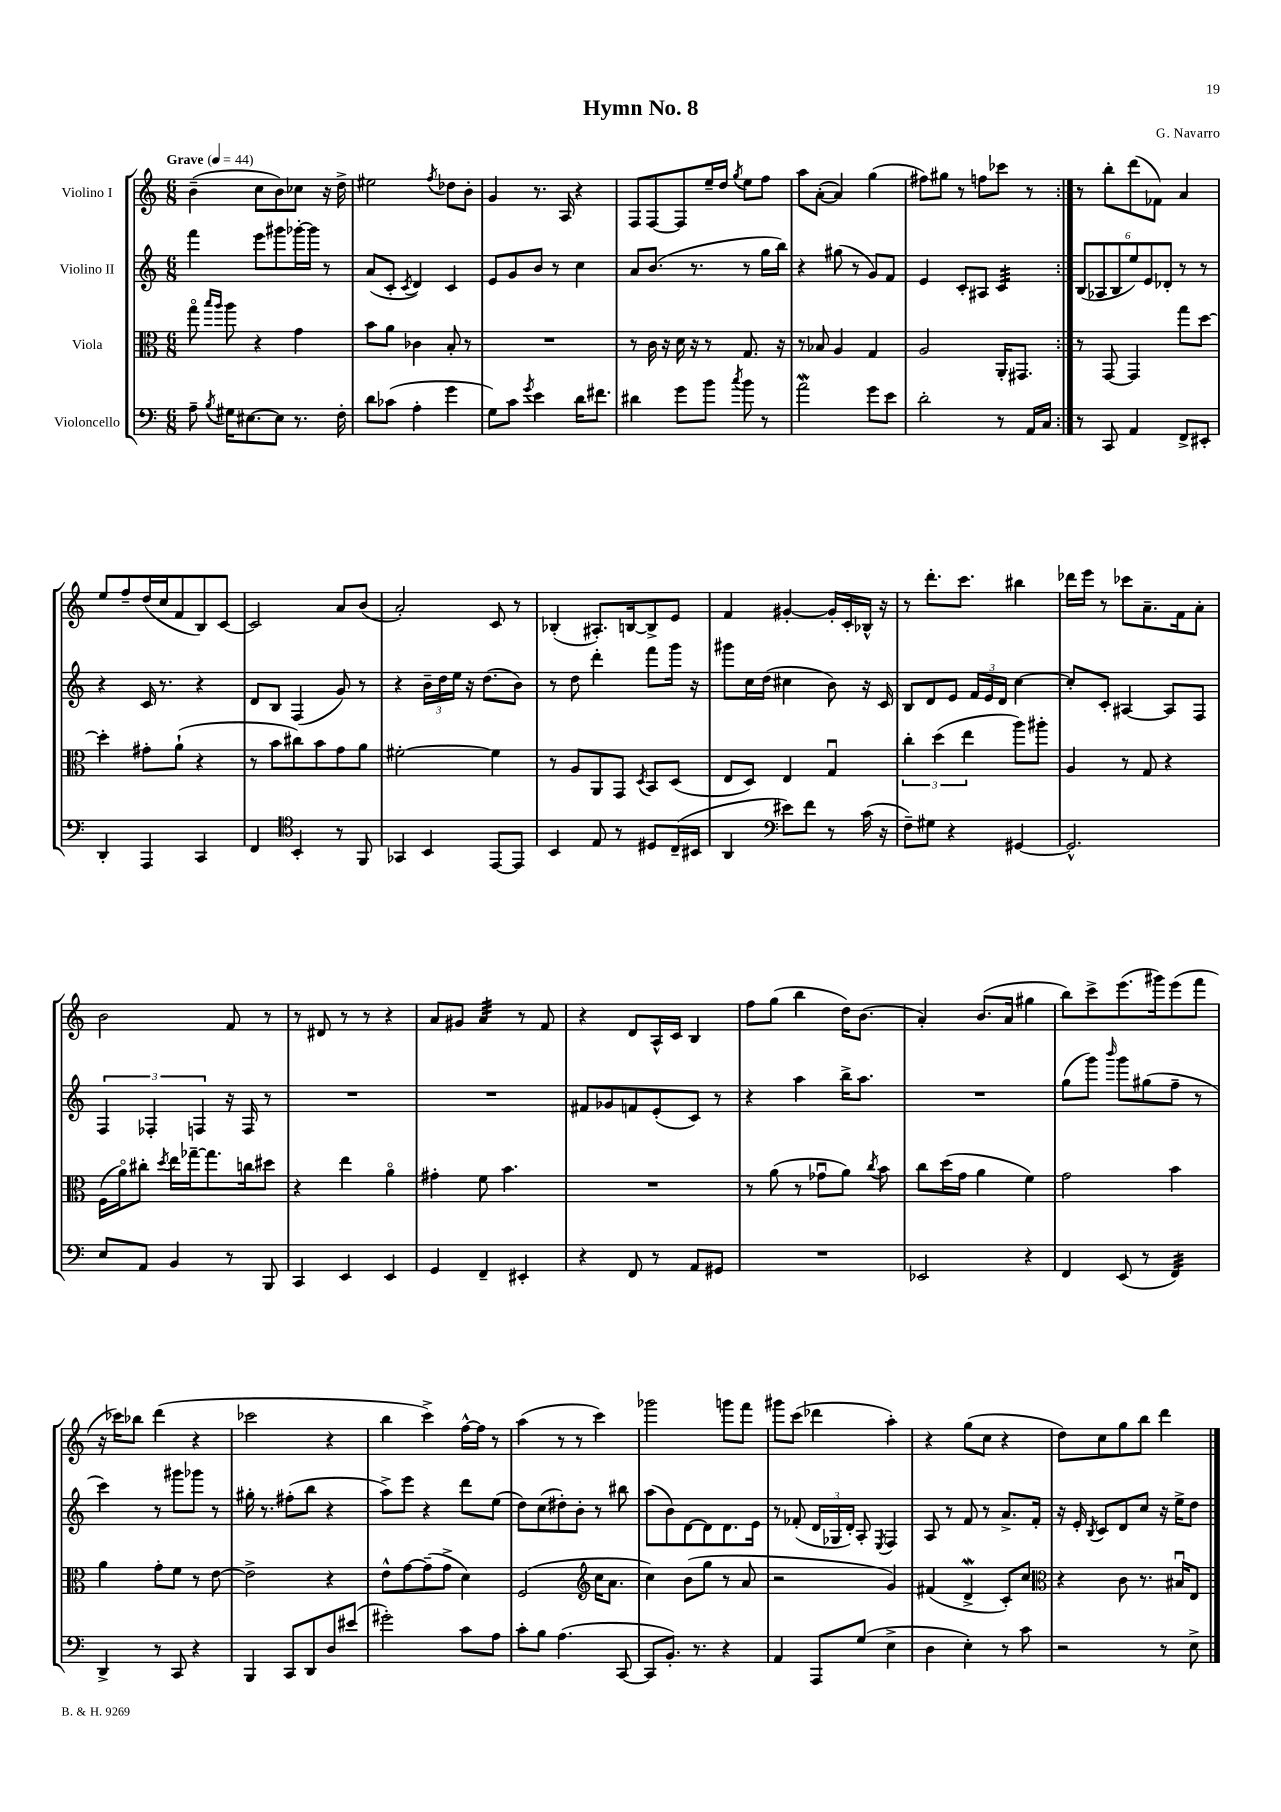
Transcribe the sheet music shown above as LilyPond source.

\header { title = "Hymn No. 8" composer = "G. Navarro" }
<<
\new StaffGroup <<
\new Staff = "s0" \with { instrumentName = "Violino I" } {
    \clef treble \key c \major \numericTimeSignature \time 6/8 \tempo "Grave" 4 = 44
    \autoBeamOff \repeat volta 2 { b'4--( c''8[ b'8) ces''8] r16 d''16-> |
    eis''2 \acciaccatura { f''8 } des''8[ b'8]-. |
    g'4 r8. a16 r4 |
    f8[ f8~ f8 e''16-- d''16] \acciaccatura { g''8 } e''8[ f''8] |
    a''8[ a'8]~-.( a'4) g''4( |
    fis''8[) gis''8] r8 f''8[ ces'''8] r8 | }
    r8 b''8[-. d'''8( fes'8]) a'4 |
    e''8[ f''8-- d''16( c''16 f'8 b8) c'8]~ |
    c'2 a'8[ b'8]( |
    a'2-.) c'8 r8 |
    bes4-.( ais8.[-.) b16~ b8-> e'8] |
    f'4 gis'4~-. gis'16[-. c'16-. bes16]-^ r16 |
    r8 d'''8.[-. c'''8.] bis''4 |
    des'''16[ e'''16] r8 ces'''8[ a'8.-- f'16 a'8]-. |
    b'2 f'8 r8 |
    r8 dis'8 r8 r8 r4 |
    a'8[ gis'8] a'4:32 r8 f'8 |
    r4 d'8[ a16-^ c'16] b4 |
    f''8[ g''8]( b''4 d''16[) b'8.]( |
    a'4-.) b'8.[( a'16] gis''4 |
    b''8[) c'''8-> e'''8.( gis'''16) e'''8( f'''8] |
    r16 ces'''16[) bes''8] d'''4( r4 |
    ces'''2 r4 |
    b''4 c'''4->) f''16[~-^ f''16] r8 |
    a''4( r8 r8 c'''4) |
    ges'''2 g'''8[ f'''8] |
    gis'''8[ c'''8]( des'''4 a''4-.) |
    r4 g''8[( c''8] r4 |
    d''8[) c''8 g''8 b''8] d'''4 \bar "|." |
}
\new Staff = "s1" \with { instrumentName = "Violino II" } {
    \clef treble \key c \major \numericTimeSignature \time 6/8
    \autoBeamOff \repeat volta 2 { f'''4 e'''8[ gis'''8 ges'''16~-. ges'''16] r8 |
    a'8[( c'8]-. \acciaccatura { c'8 } d'4) c'4 |
    e'8[ g'8 b'8] r8 c''4 |
    a'8[ b'8.]( r8. r8 g''16[ b''16]) |
    r4 gis''8( r8 g'8[) f'8] |
    e'4 c'8[-. ais8] c'4:32 | }
    \tuplet 6/4 { b8[( aes8 b8 e''8) e'8 des'8]-. } r8 r8 |
    r4 c'16 r8. r4 |
    d'8[ b8] f4( g'8) r8 |
    r4 \tuplet 3/2 { b'16[-- d''16 e''16] } r16 d''8.[( b'8]) |
    r8 d''8 d'''4-. f'''8[ g'''16] r16 |
    gis'''8[ c''16 d''16]( cis''4 b'8) r16 c'16 |
    b8[ d'8 e'8] \tuplet 3/2 { f'16[ e'16 d'16] } c''4~ |
    c''8[-. c'8]-. ais4~ ais8[ f8] |
    \tuplet 3/2 { f4 fes4-. f4 } r16 f16 r8 |
    R2. |
    R2. |
    fis'8[ ges'8 f'8 e'8-.( c'8]) r8 |
    r4 a''4 b''16[-> a''8.] |
    R2. |
    g''8[( g'''8]) \grace { b'''16 } g'''8[ gis''8( f''8]-- r8 |
    c'''4) r8 gis'''8[ ges'''8] r8 |
    gis''16-. r8. fis''8[-.( b''8] r4 |
    a''8[->) e'''8] r4 d'''8[ e''8]( |
    d''8[) c''8( dis''8-.) b'8]-. r8 bis''8 |
    a''8[( b'8) d'8~ d'8 d'8. e'16] |
    r8 fes'8-.( \tuplet 3/2 { d'16[ ges16 d'16]-.) } a8-. \acciaccatura { e8 } f4 |
    a8 r8 f'8 r8 a'8.[-> f'16]-. |
    r16 e'16-. \acciaccatura { b8 } c'8[ d'8 c''8] r16 e''16[-> d''8] \bar "|." |
}
\new Staff = "s2" \with { instrumentName = "Viola" } {
    \clef alto \key c \major \numericTimeSignature \time 6/8
    \autoBeamOff \repeat volta 2 { g''8\flageolet \grace { b''16[ a''16] } a''8 r4 g'4 |
    b'8[ a'8] ces'4 b8-. r8 |
    R2. |
    r8 c'16 r16 d'16 r16 r8 g8. r16 |
    r8 bes8 a4 g4 |
    a2 a,16[-. gis,8.] | }
    r8 g,8~ g,4 g''8[ d''8]~ |
    d''4-. gis'8[-. a'8]-!( r4 |
    r8 b'8[ cis''8) b'8 g'8 a'8] |
    fis'2~-. fis'4 |
    r8 a8[ a,8 g,8] \acciaccatura { d8 } b,8[ d8]( |
    e8[ d8]) e4 g4\downbow |
    \tuplet 3/2 { c''4-. d''4( e''4 } a''8[) ais''8]-. |
    a4 r8 g8 r4 |
    f16[( a'16\flageolet) cis''8]-. \acciaccatura { d''8 } e''16[ ges''16~-- ges''8. c''16 dis''8] |
    r4 e''4 a'4\flageolet |
    gis'4-. f'8 b'4. |
    R2. |
    r8 a'8( r8 ges'8[\downbow a'8]) \acciaccatura { c''8 } b'8 |
    c''8[ d''16( g'16] a'4 f'4) |
    g'2 b'4 |
    a'4 g'8[-. f'8] r8 e'8~ |
    e'2-> r4 |
    e'8[-^ g'8~ g'8--( g'8]-> d'4) |
    f2( \clef treble c''16[ a'8.] |
    c''4) b'8[( g''8] r8 a'8 |
    r2 g'4) |
    fis'4( d'4->\mordent c'8[-.) c''8] |
    \clef alto r4 c'8 r8. bis16[\downbow e8] \bar "|." |
}
\new Staff = "s3" \with { instrumentName = "Violoncello" } {
    \clef bass \key c \major \numericTimeSignature \time 6/8
    \autoBeamOff \repeat volta 2 { a8-- \acciaccatura { b8 } gis16[ eis8.~ eis8] r8. f16-. |
    d'8[ ces'8]( a4-. g'4 |
    g8[) c'8] \acciaccatura { g'8 } e'4 d'16[ fis'8.] |
    dis'4 g'8[ b'8] \acciaccatura { c''8 } b'8 r8 |
    a'2\mordent g'8[ e'8] |
    d'2-. r8 a,16[ c16] | }
    r8 c,8 a,4 f,8[-> eis,8]-. |
    d,4-. a,,4 c,4 |
    f,4 \clef tenor b,4-. r8 f,8 |
    ges,4 b,4 e,8[~ e,8] |
    b,4 e8 r8 dis8[ c16--( bis,16] |
    a,4 \clef bass eis'8[) f'8] r8 c'16( r16 |
    f8[--) gis8] r4 gis,4~ |
    gis,2.-^ |
    e8[ a,8] b,4 r8 b,,8 |
    c,4 e,4 e,4 |
    g,4 f,4-- eis,4-. |
    r4 f,8 r8 a,8[ gis,8] |
    R2. |
    ees,2 r4 |
    f,4 e,8( r8 f,4:32) |
    d,4-> r8 c,8 r4 |
    b,,4 c,8[ d,8 d8 eis'8]( |
    gis'2-.) c'8[ a8] |
    c'8[-. b8] a4.( c,8~ |
    c,8[ b,8.]-.) r8. r4 |
    a,4 a,,8[ g8]( e4-> |
    d4 e4-.) r8 c'8 |
    r2 r8 e8-> \bar "|." |
}
>>
>>
\layout { \context { \Score \remove "Bar_number_engraver" } }
